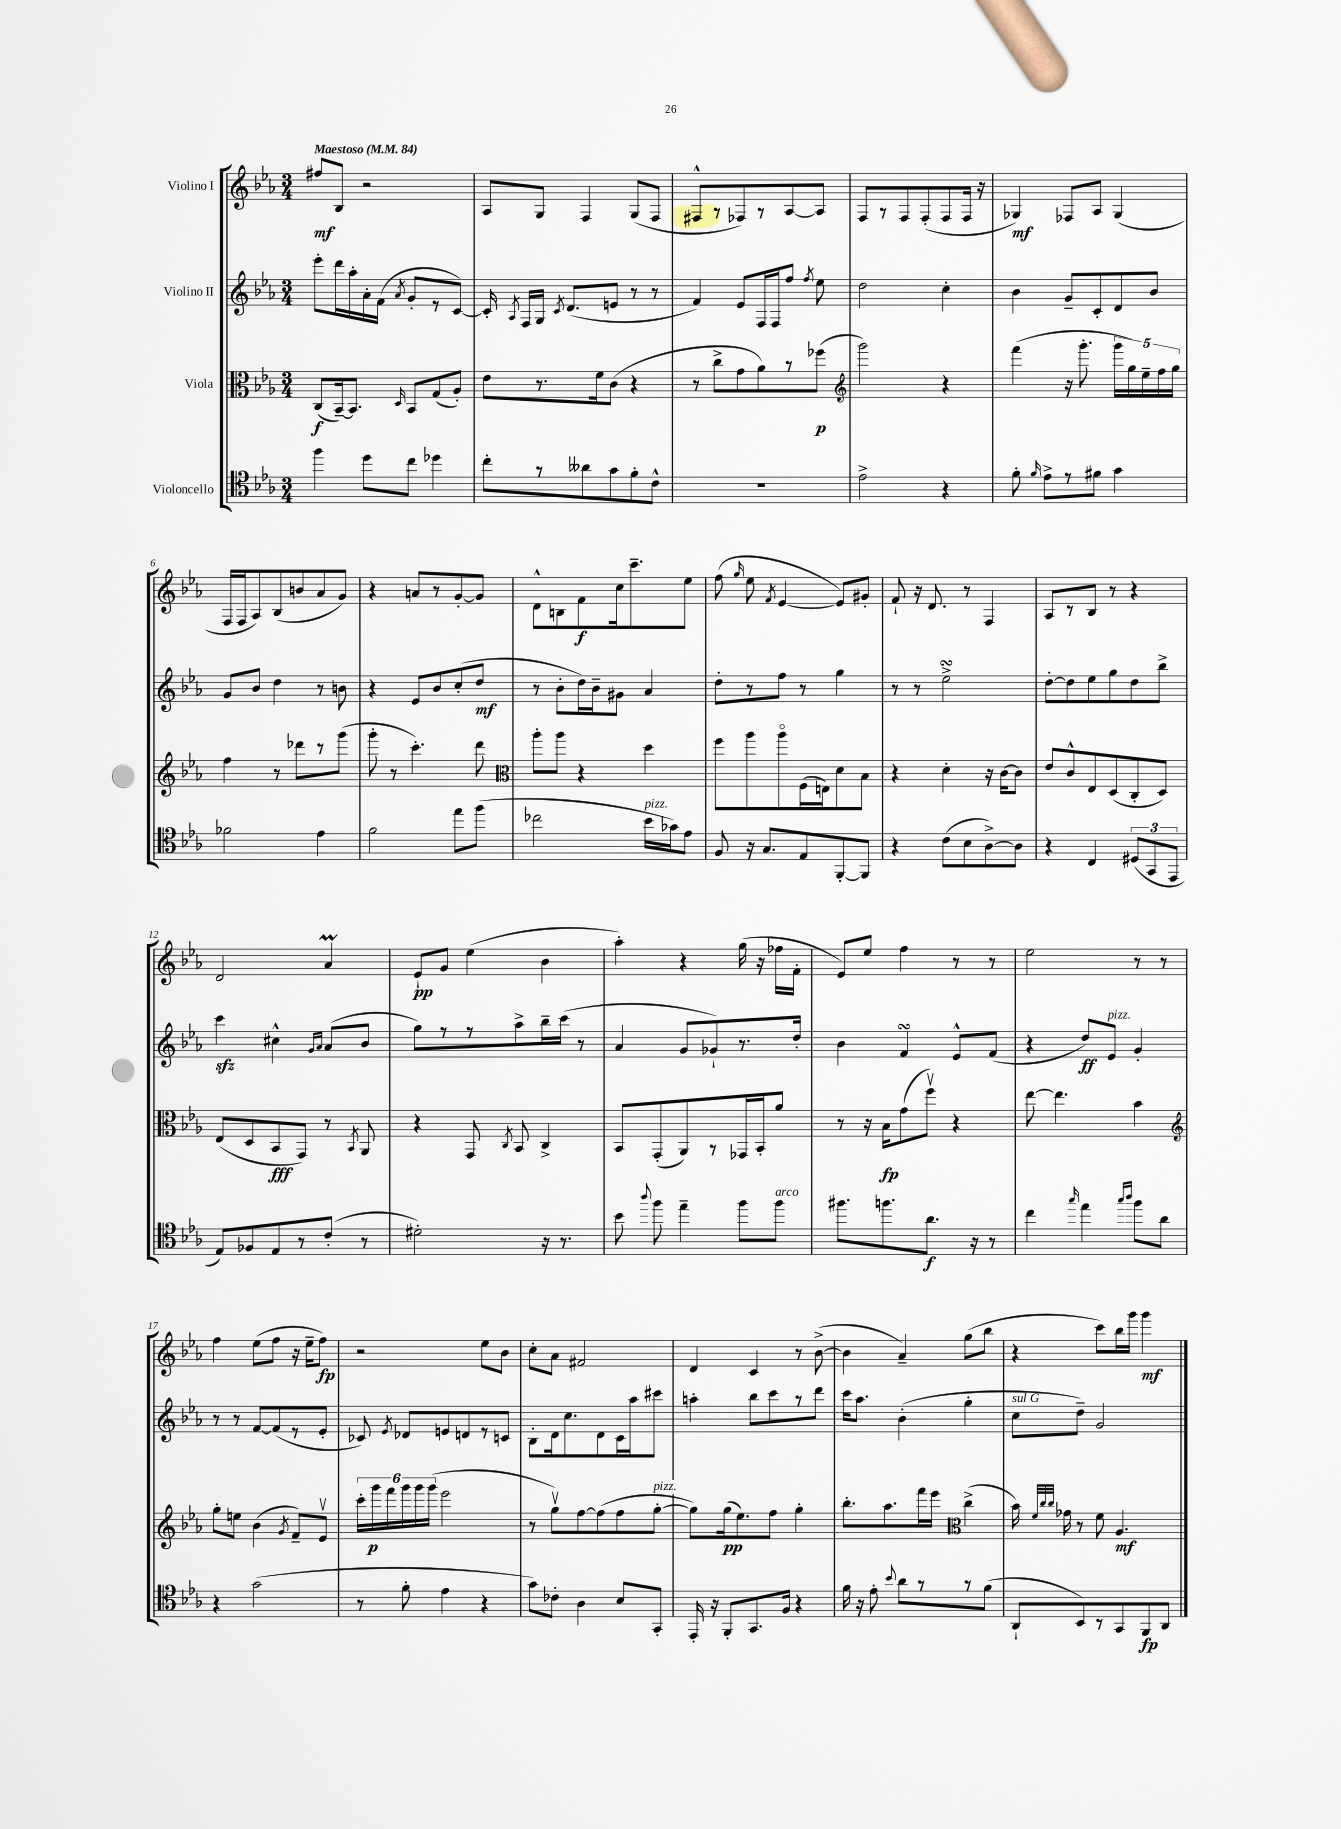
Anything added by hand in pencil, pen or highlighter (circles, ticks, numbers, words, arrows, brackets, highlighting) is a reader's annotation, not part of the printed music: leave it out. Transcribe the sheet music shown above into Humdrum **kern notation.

**kern	**kern	**kern	**kern
*staff4	*staff3	*staff2	*staff1
*clefC4	*clefC3	*clefG2	*clefG2
*k[b-e-a-]	*k[b-e-a-]	*k[b-e-a-]	*k[b-e-a-]
*M3/4	*M3/4	*M3/4	*M3/4
*MM84	*MM84	*MM84	*MM84
4ff	(8C	8eee-'	8ff#
.	[16BB-~)	16ddd	8B-
.	8.BB-]	16aa-'	.
8dd	.	16a-'	2r
.	.	(16f	.
.	16qqD	8qa-	.
8cc	8BB-	8g'	.
4dd-	(8G	8r	.
.	8A-')	[8c)	.
=	=	=	=
8cc'	8e-	16c']	8A-
.	.	8qA-	.
.	.	16F	.
8r	8.r	16G	8G
.	.	8qc	.
.	.	(8.d	.
8a--	.	.	4F
.	16f	.	.
8g	(8c	8e	.
8f'	4r	8r	(8G
8c^^	.	8r	8F
=	=	=	=
2.r	8r	4f)	8F#^^
.	8cc^	.	8r
.	8g	8e-	8F-)
.	8a-)	16F	8r
.	.	16F	.
.	8r	8ff	[8A-
.	.	8qff	.
.	(8ff-	8ee-	8A-]
=	=	=	=
*	*clefG2	*	*
2e-^	2ggg)	2dd	8F
.	.	.	8r
.	.	.	8F
.	.	.	(8F'
4r	4r	4cc'	8F
.	.	.	16F
.	.	.	16r
=	=	=	=
8f'	(4fff	4b-	4G-)
16qqf	.	.	.
8e-^	.	.	.
8r	16r	8g~	8F-
.	8.ggg'	.	.
8f#	.	8c'	8A-
4g	20ggg	8d	(4G-
.	20gg)	.	.
.	20ee-~	.	.
.	.	8b-	.
.	20ff	.	.
.	20gg	.	.
=	=	=	=
2f-	4ff	8g	16F
.	.	.	16F
.	.	8b-	8A-)
.	8r	4dd	(8B-
.	8ddd-	.	8b
4e-	8r	8r	8a-
.	(8ggg	8b	8g)
=	=	=	=
2f	8ggg'	4r	4r
.	8r	.	.
.	4.ccc')	8e-	8a
.	.	8b-	8r
8ee-	.	(8cc'	[8g'
(8ff	8ddd	8dd	8g]
=	=	=	=
*	*clefC3	*	*
2cc-	8aa-'	8r	8d^^
.	8aa-	8b-'	8B
.	4r	16dd)	8f
.	.	16b-~	.
.	.	8g#	16cc
.	.	.	8.ccc~
16b-	4dd	4a-	.
16g-)	.	.	.
8e-	.	.	8ee-
=	=	=	=
8F	8ff	8dd'	(8ff
.	.	.	16qqgg
16r	8aa-	8r	8ee-
8.G	.	.	.
.	.	.	8qf
.	8aa-o	8ff	[4e-
8E-	(16F	8r	.
.	16E)	.	.
[8FF'	8d	4gg	8e-])
8FF]	8B-	.	8g#'
=	=	=	=
4r	4r	8r	8f`
.	.	8r	16r
.	.	.	8.d
(8c	4d'	2ee-^	.
8B-	.	.	8r
[8A-^)	16r	.	4F
.	[16c	.	.
8A-]	8c]	.	.
=	=	=	=
4r	8e-	[8dd'	8A-
.	8c^^	8dd]	8r
4C	8E-	8ee-	8B-
.	(8D	8gg	8r
(12D#	8C'	8dd	4r
12GG	.	.	.
.	8D)	8bb-^	.
12EE-	.	.	.
=	=	=	=
8E-)	(8E-	4ccc	2d
8F-	8D	.	.
8E-	8BB-	4cc#^^	.
8r	8GG)	.	.
.	.	16qqg	.
.	.	16qqa-	.
(8c'	8r	(8a-	4a-
.	8qBB-	.	.
8r	8AA-	8b-	.
=	=	=	=
2d#')	4r	8gg)	8e-`
.	.	8r	8g
.	8GG	8r	(4ee-
.	8qC	.	.
.	8BB-	8aa-^	.
16r	4C^	16bb-~	4b-
8.r	.	(16ccc	.
.	.	8r	.
=	=	=	=
8b-	8BB-	4a-	4aa-')
8qqaa-	.	.	.
8ff	(8GG'	.	.
4ee-~	8AA-)	8g	4r
.	8r	8g-`)	.
8ff	16GG-	8.r	(16gg
.	16BB-'	.	16r
8ff	8a-	.	16ff-
.	.	16dd'	16f'
=	=	=	=
8.ff#	8r	4b-	8e-)
.	16r	.	8ee-
8.ff	16B-	.	.
.	(8g	4f	4ff
8.a-	8ffv)	.	.
.	4r	8e-^^	8r
16r	.	.	.
8r	.	(8f	8r
=	=	=	=
4cc	[8ee-	4r	2ee-
.	4.ee-]	.	.
16qqgg	.	.	.
4ee-	.	8dd)	.
.	.	8e-	.
16qqgg	.	.	.
16qqaa-	.	.	.
8ff	4b-	4g'	8r
8a-	.	.	8r
=	=	=	=
*	*clefG2	*	*
4r	8gg'	8r	4ff
.	8ee	8r	.
(2g	(4b-	[8f	(8ee-
.	.	(8f]	8ff
.	8qg	.	.
.	8f~)	8r	16r
.	.	.	16ee-~
.	8e-v	8e-'	8ff)
=	=	=	=
8r	24ccc'	8c-)	2r
.	24ggg	.	.
.	24fff	.	.
.	.	8qe-	.
8f'	24ggg	8d-	.
.	24ggg	.	.
.	(24ggg	.	.
4e-	2eee-	8e	.
.	.	8d	.
4r	.	8r	8ee-
.	.	8c	8b-
=	=	=	=
8g)	8r	8B-'	8cc'
8c-'	8ggv)	16d	8a-
.	.	8.cc	.
4A-	[8ff	.	2f#
.	(8ff]	8d	.
8B-	8ff	16c	.
.	.	16aa-	.
8GG'	[8gg'	8ccc#	.
=	=	=	=
16EE-'	8gg])	4aa'	4d
16r	.	.	.
8FF'	(16gg	.	.
.	8.ee-)	.	.
8.GG	.	8bb-	4c
.	8ff	8ccc	.
16F	.	.	.
4r	4gg'	8r	8r
.	.	8ddd	([8b-^
=	=	=	=
16f	8.bb-'	16ccc	4b-]
16r	.	8.aa-	.
8e-'	.	.	.
.	8.aa-	.	.
8qqb-	.	.	.
8a-	.	(4b-'	4a-~)
8r	16fff	.	.
.	16eee-	.	.
*	*clefC3	*	*
8r	(4cc^	4gg'	(8gg
(8f	.	.	8bb-
=	=	=	=
8AA-`	16b-)	8cc	4r
.	32qqf	.	.
.	32qqcc	.	.
.	32qqcc	.	.
.	16g-	.	.
8BB-)	8r	8dd~)	.
8r	8f	2g	8ccc)
8GG	4.A-	.	16bb-
.	.	.	16ggg
8FF	.	.	4ggg
8AA-	.	.	.
==	==	==	==
*-	*-	*-	*-
